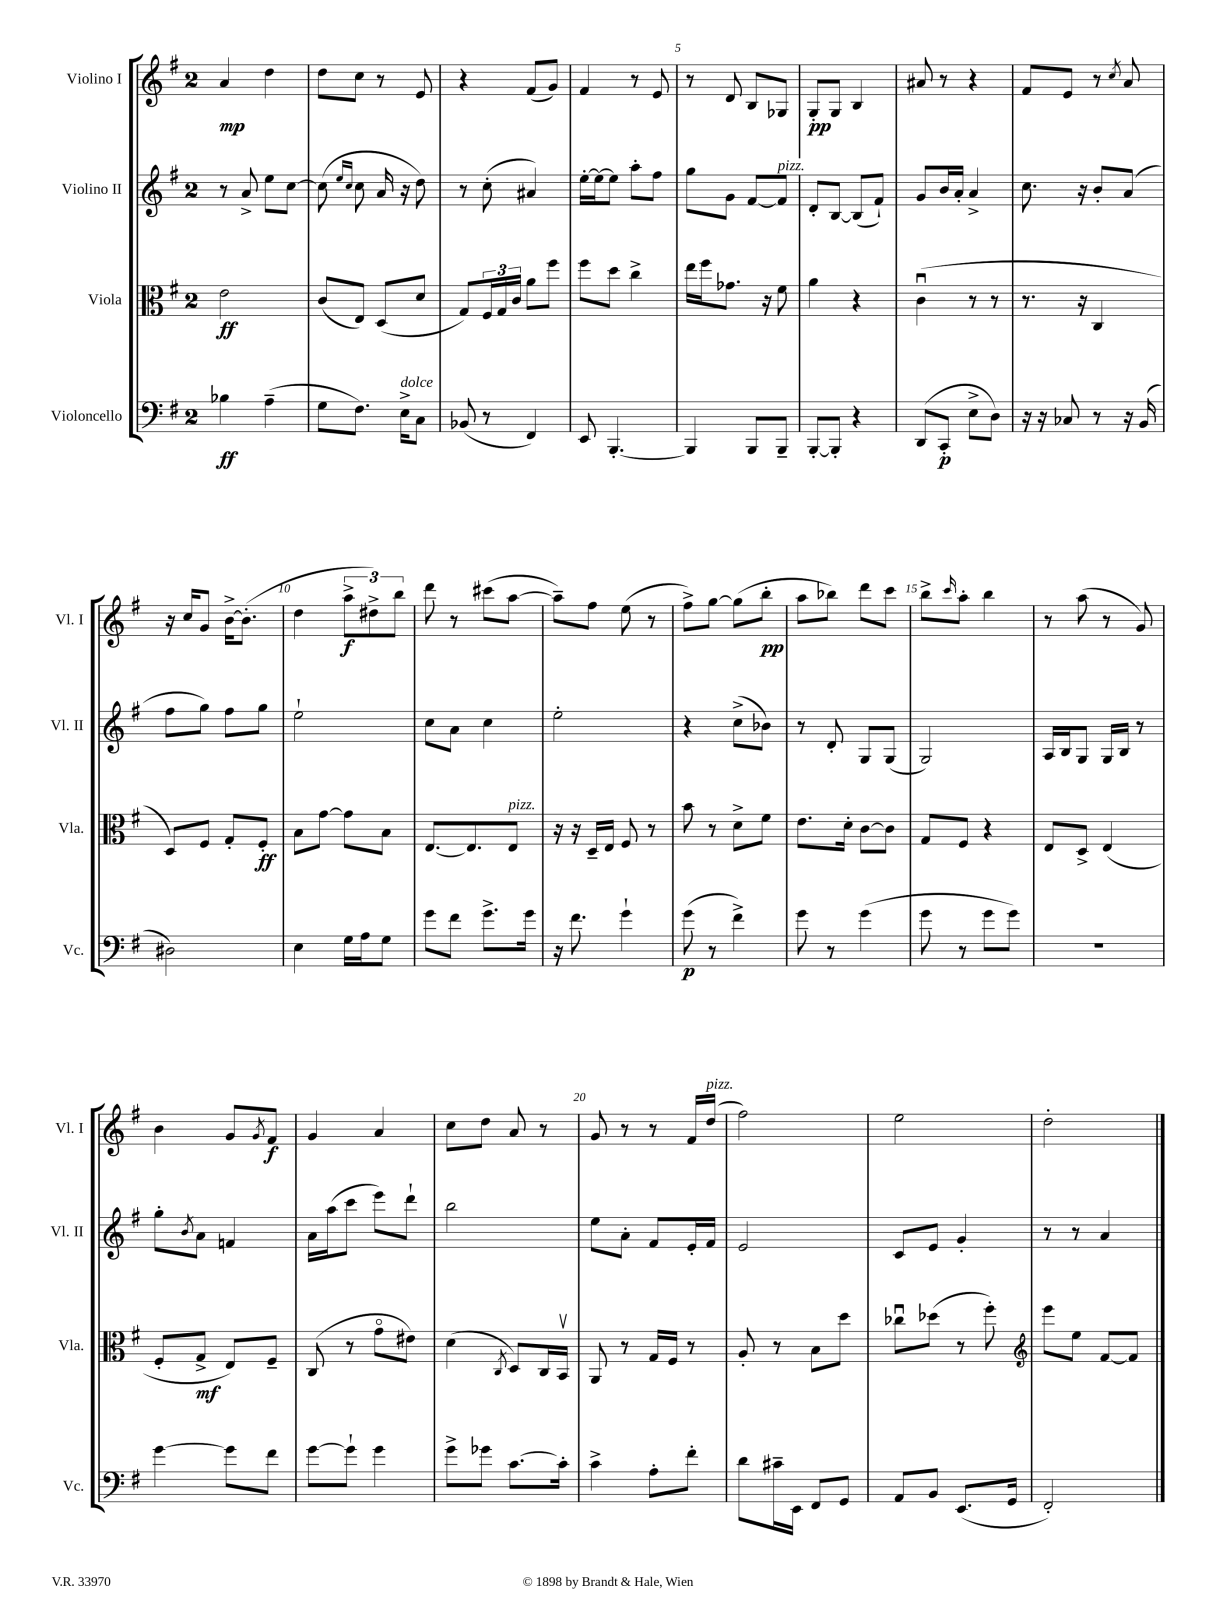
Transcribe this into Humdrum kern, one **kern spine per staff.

**kern	**dynam	**kern	**dynam	**kern	**kern	**dynam
*part4	*part4	*part3	*part3	*part2	*part1	*part1
*staff4	*staff4	*staff3	*staff3	*staff2	*staff1	*staff1
*I"Violoncello	*	*I"Viola	*	*I"Violino II	*I"Violino I	*
*I'Vc.	*	*I'Vla.	*	*I'Vl. II	*I'Vl. I	*
*clefF4	*	*clefC3	*	*clefG2	*clefG2	*
*k[f#]	*	*k[f#]	*	*k[f#]	*k[f#]	*
*M2/4	*	*M2/4	*	*M2/4	*M2/4	*
=1	=1	=1	=1	=1	=1	=1
4B-X\	ff	2e\	ff	8r	4a/	mp
.	.	.	.	8a^/	.	.
(4A~\	.	.	.	8ee\L	4dd\	.
.	.	.	.	[8cc\J	.	.
=2	=2	=2	=2	=2	=2	=2
8G\L	.	(8c/L	.	(8cc\]	8dd\L	.
.	.	.	.	16qqee/LL	.	.
.	.	.	.	16qqcc/JJ	.	.
8.F#\J)	.	8E/J)	.	8cc\	8cc\J	.
.	.	(8D/L	.	16a/	8r	.
!LO:TX:a:i:t=dolce	!	!	!	!	!	!
16E^\KL	.	.	.	16r	.	.
8C\J	.	8d/J	.	8dd\)	8e/	.
=3	=3	=3	=3	=3	=3	=3
(8BB-X/	.	8G/L)	.	8r	4r	.
8r	.	24F#/L	.	(8cc'\	.	.
.	.	24G/	.	.	.	.
.	.	24c/JJ	.	.	.	.
4FF#/)	.	8a\L	.	4a#X/)	(8f#/L	.
.	.	8ff#\J	.	.	8g/J)	.
=4	=4	=4	=4	=4	=4	=4
8EE/	.	8ff#\L	.	[16ee'\LL	4f#/	.
.	.	.	.	16ee\J_	.	.
[4.BBB'/	.	8dd\J	.	8ee\J]	.	.
.	.	4cc^\	.	8aa'\L	8r	.
.	.	.	.	8ff#\J	8e/	.
=5	=5	=5	=5	=5	=5	=5
4BBB/]	.	16ee\LL	.	8gg\L	8r	.
.	.	16ff#\J	.	.	.	.
.	.	8.g-X\J	.	8g\J	8d/	.
8BBB/L	.	.	.	[8f#/L	8B/L	.
.	.	16r	.	.	.	.
!	!	!	!	!LO:TX:a:i:t=pizz.	!	!
8BBB~/J	.	8f#\	.	8f#/J]	8G-X/J	.
=6	=6	=6	=6	=6	=6	=6
[8BBB'/L	.	4a\	.	8d'/L	8G'/L	pp
8BBB'/J]	.	.	.	[8B/J	8G/J	.
4r	.	4r	.	(8B/L]	4B/	.
.	.	.	.	8f#`/J)	.	.
=7	=7	=7	=7	=7	=7	=7
(8DD/L	.	(4cu\	.	8g/L	8a#X/	.
8CC'/J	p	.	.	16b/L	8r	.
.	.	.	.	16a'/JJ	.	.
8E^\L	.	8r	.	4a^/	4r	.
8D\J)	.	8r	.	.	.	.
=8	=8	=8	=8	=8	=8	=8
16r	.	8.r	.	8.cc\	8f#/L	.
16r	.	.	.	.	.	.
8C-X/	.	.	.	.	8e/J	.
.	.	16r	.	16r	.	.
8r	.	4C/	.	8b'/L	8r	.
.	.	.	.	.	8qcc/	.
16r	.	.	.	(8a/J	8a/	.
(16BB/	.	.	.	.	.	.
!!LO:LB:g=z
=9	=9	=9	=9	=9	=9	=9
2D#X\)	.	8D/L)	.	8ff#\L	16r	.
.	.	.	.	.	16cc/KL	.
.	.	8F#/J	.	8gg\J)	8g/J	.
.	.	8G'/L	.	8ff#\L	[16b^\KL	.
.	.	.	.	.	(8.b'\J]	.
.	.	8F#'/J	ff	8gg\J	.	.
=10	=10	=10	=10	=10	=10	=10
4E\	.	8B\L	.	2ee`\	4dd\	.
.	.	[8g\J	.	.	.	.
16G\LL	.	8g\L]	.	.	12aa^\L	f
16A\J	.	.	.	.	.	.
.	.	.	.	.	12dd#X^\)	.
8G\J	.	8B\J	.	.	.	.
.	.	.	.	.	12bb\J	.
=11	=11	=11	=11	=11	=11	=11
8g\L	.	[8.E/L	.	8cc\L	8ddd\	.
8f#\J	.	.	.	8a\J	8r	.
.	.	8.E/]	.	.	.	.
8.g^\L	.	.	.	4cc\	(8ccc#X\L	.
!	!	!LO:TX:a:i:t=pizz.	!	!	!	!
.	.	8E/J	.	.	[8aa\J	.
16g\Jk	.	.	.	.	.	.
=12	=12	=12	=12	=12	=12	=12
16r	.	16r	.	2ee'\	8aa~\L])	.
8.f#\	.	16r	.	.	.	.
.	.	16D~/LL	.	.	8ff#\J	.
.	.	16E/JJ	.	.	.	.
4g`\	.	8F#/	.	.	(8ee\	.
.	.	8r	.	.	8r	.
=13	=13	=13	=13	=13	=13	=13
(8g\	p	8b\	.	4r	8ff#^\L)	.
8r	.	8r	.	.	[8gg\J	.
4f#^\)	.	8d^\L	.	(8cc^\L	(8gg\L]	.
.	.	8f#\J	.	8b-X\J)	8bb'\J	pp
=14	=14	=14	=14	=14	=14	=14
8g\	.	8.e\L	.	8r	8aa\L	.
8r	.	.	.	8d'/	8bb-X\J)	.
.	.	16d'\Jk	.	.	.	.
(4g\	.	[8c\L	.	8G/L	8ddd\L	.
.	.	8c\J]	.	(8G/J	8ccc\J	.
=15	=15	=15	=15	=15	=15	=15
8g\	.	8G/L	.	2G/)	8bb^\L	.
.	.	.	.	.	16qqccc/	.
8r	.	8F#/J	.	.	8aa'\J	.
8g\L	.	4r	.	.	4bb\	.
8g\J)	.	.	.	.	.	.
=16	=16	=16	=16	=16	=16	=16
2r	.	8E/L	.	16A/LL	8r	.
.	.	.	.	16B/J	.	.
.	.	8D^/J	.	8G/J	(8aa\	.
.	.	(4E/	.	16G/LL	8r	.
.	.	.	.	16B/JJ	.	.
.	.	.	.	8r	8g/)	.
!!LO:LB:g=z
=17	=17	=17	=17	=17	=17	=17
[4g\	.	8F#'/L	.	8gg'\L	4b\	.
.	.	.	.	8qb/	.	.
.	.	8G^/J	mf	8a\J	.	.
8g\L]	.	8E/L)	.	4fn/	8g/L	.
.	.	.	.	.	8qg/	.
8f#\J	.	8F#~/J	.	.	8f#/J	f
=18	=18	=18	=18	=18	=18	=18
[8g\L	.	(8C/	.	16a\LL	4g/	.
.	.	.	.	(16aa\J	.	.
8g`\J]	.	8r	.	8ccc\J	.	.
4g\	.	8g\L	.	8eee\L)	4a/	.
.	.	8e#X\J)	.	8ddd`\J	.	.
=19	=19	=19	=19	=19	=19	=19
8g^\L	.	(4d\	.	2bb\	8cc\L	.
8g-X\J	.	.	.	.	8dd\J	.
.	.	8qC/	.	.	.	.
[8.c\L	.	8D/L)	.	.	8a/	.
.	.	16C/L	.	.	8r	.
16c'\Jk]	.	16BBv/JJ	.	.	.	.
=20	=20	=20	=20	=20	=20	=20
4c^\	.	8AA/	.	8ee\L	8g/	.
.	.	8r	.	8a'\J	8r	.
8A'\L	.	16G/LL	.	8f#/L	8r	.
.	.	16F#/JJ	.	.	.	.
8f#'\J	.	8r	.	16e'/L	16f#/LL	.
!	!	!	!	!	!LO:TX:a:i:t=pizz.	!
.	.	.	.	16f#/JJ	(16dd/JJ	.
=21	=21	=21	=21	=21	=21	=21
8d\L	.	8A'/	.	2e/	2ff#\)	.
16c#X~\L	.	8r	.	.	.	.
16EE\JJ	.	.	.	.	.	.
8FF#/L	.	8B\L	.	.	.	.
8GG/J	.	8dd\J	.	.	.	.
=22	=22	=22	=22	=22	=22	=22
8AA/L	.	8cc-Xu\L	.	8c/L	2ee\	.
8BB/J	.	(8dd-X\J	.	8e/J	.	.
(8.EE/L	.	8r	.	4g'/	.	.
.	.	8ff#'\)	.	.	.	.
16GG/Jk	.	.	.	.	.	.
=23	=23	=23	=23	=23	=23	=23
*	*	*clefG2	*	*	*	*
2FF#'/)	.	8eee\L	.	8r	2dd'\	.
.	.	8ee\J	.	8r	.	.
.	.	[8f#/L	.	4a/	.	.
.	.	8f#/J]	.	.	.	.
==	==	==	==	==	==	==
*-	*-	*-	*-	*-	*-	*-
